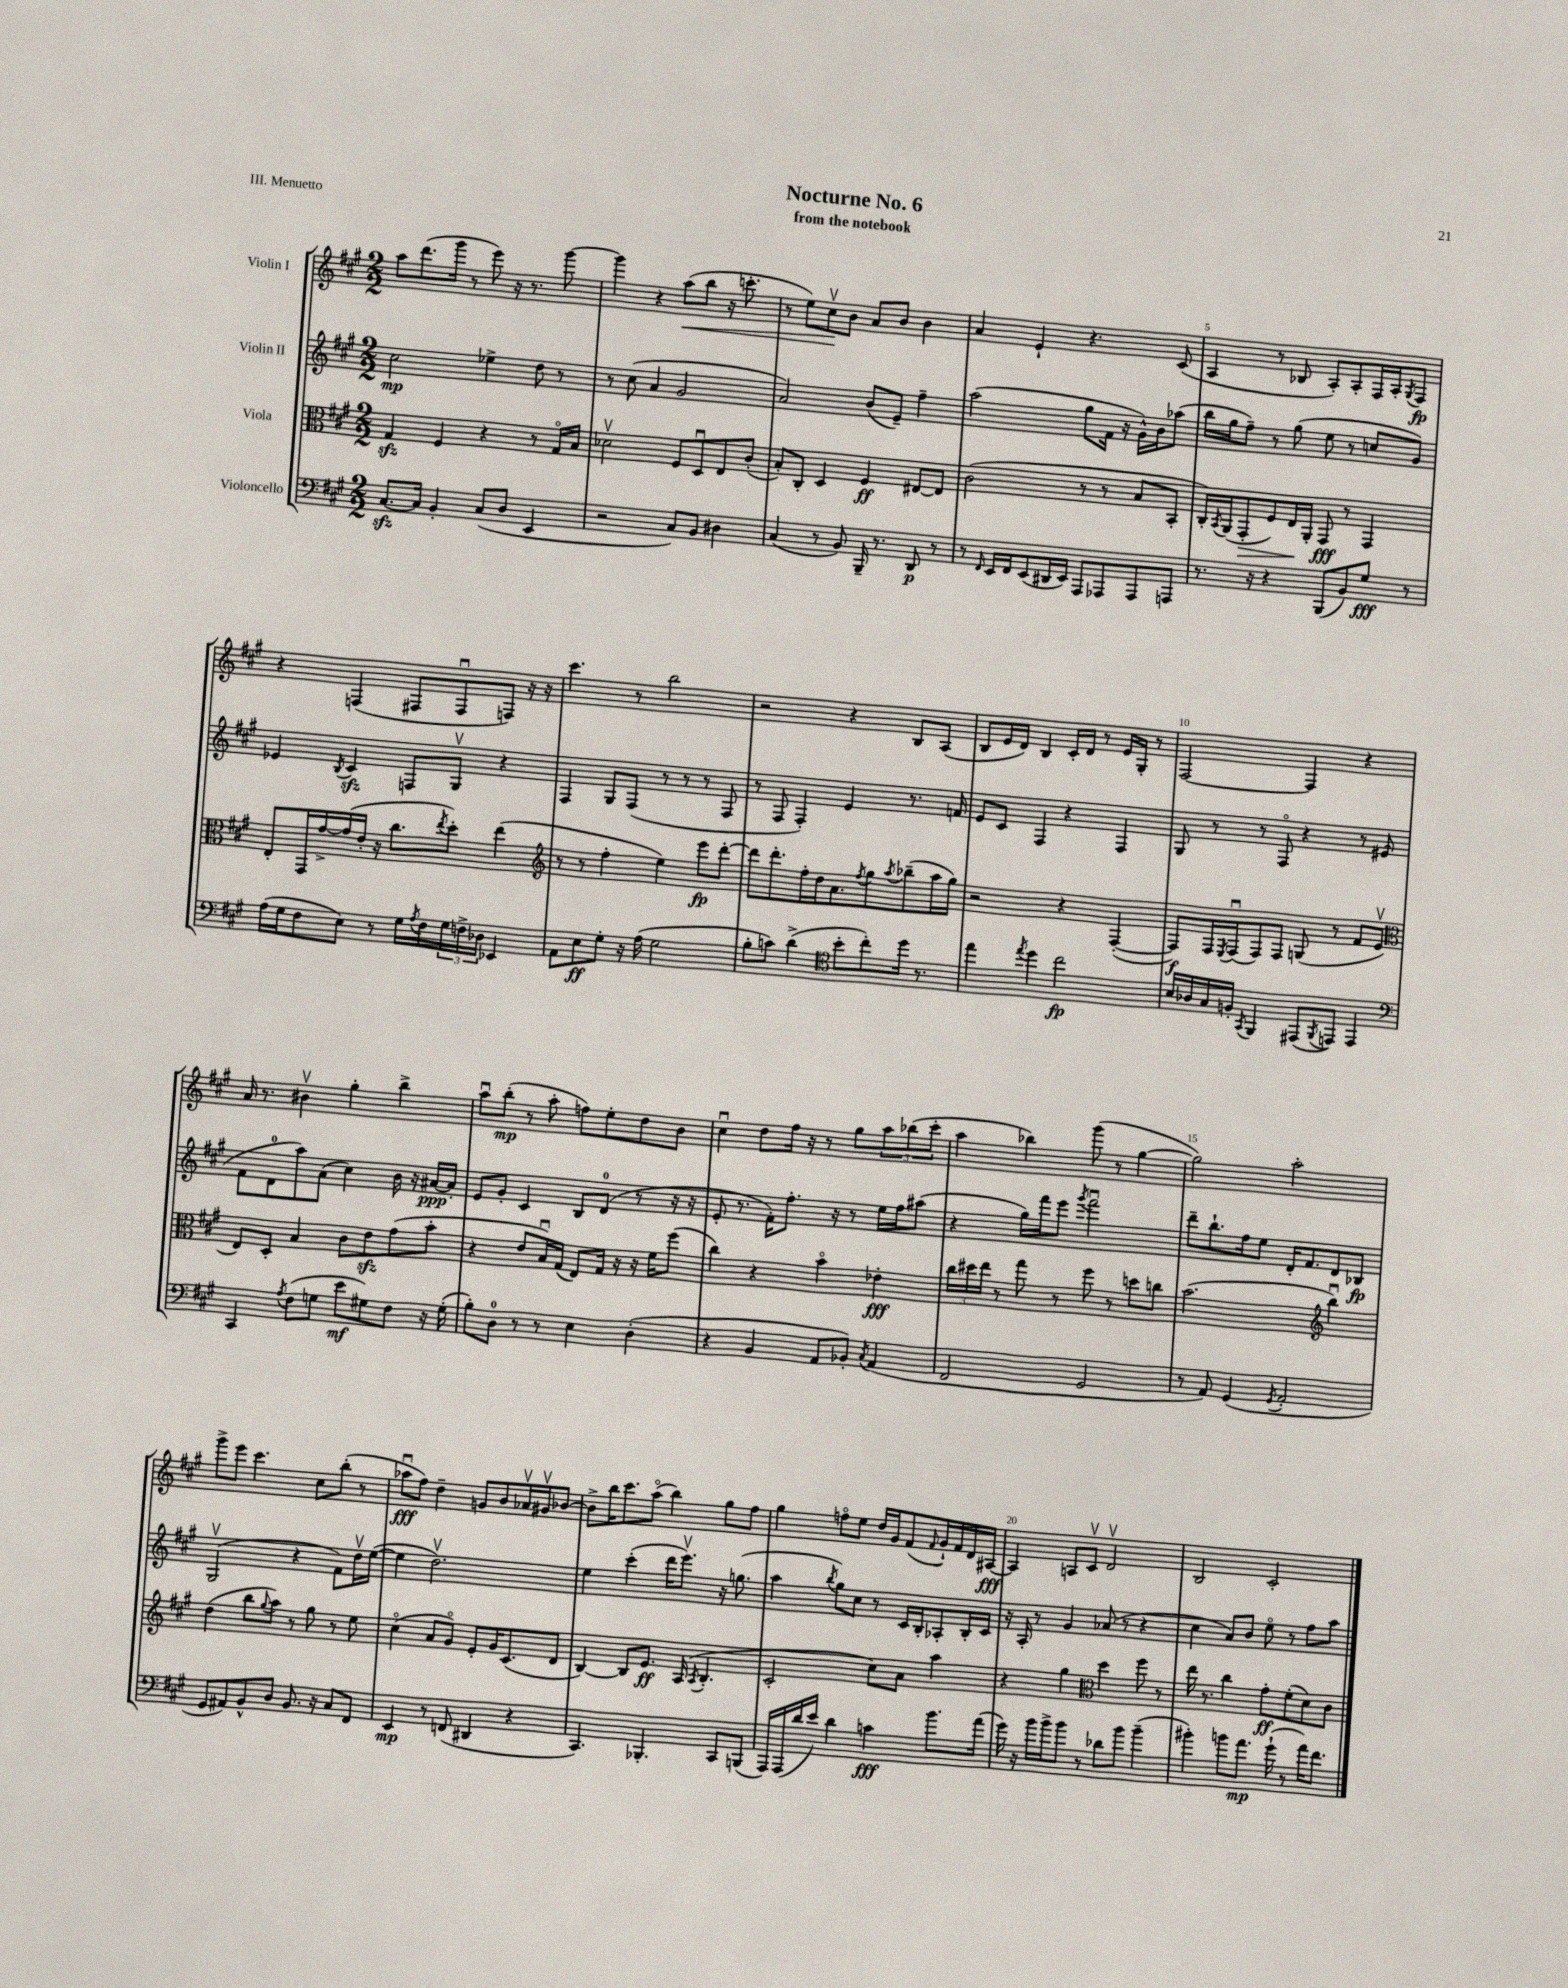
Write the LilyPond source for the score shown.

\header { title = "Nocturne No. 6" subtitle = "from the notebook" piece = "III. Menuetto" }
<<
\new StaffGroup <<
\new Staff = "s0" \with { instrumentName = "Violin I" } {
    \clef treble \key a \major \numericTimeSignature \time 2/2
    a''8 d'''8.( gis'''16 r8 e'''8) r16 r8. gis'''8~ |
    gis'''4 r4 a''8\<( b''8 r16 c'''8.-. |
    r8 e''8) cis''8\upbow\! b'8 a'8 b'8 b'4 |
    a'4 e'4-! r4. cis'8( |
    a4 r8 bes8 a8-.) a8-. fis16 a16-. \acciaccatura { gis8 } fis8\fp |
    r4 f4( fis8 fis8\downbow f8) r16 r16 |
    cis'''4. r8 b''2 |
    r2 r4 b8 a8( |
    b8 e'16 d'16) b4 cis'16-. d'16 r8 e'16 gis16-. r8 |
    fis2~ fis4 r4 |
    a'16 r8. bis'4\upbow gis''4-. b''4-> |
    a''8\downbow b''8-.\mp( r8 a''8-. f''8) e''8-. d''8 b'8 |
    cis''4\downbow d''8 fis''16 r16 r8 gis''8 \tuplet 3/2 { a''8 bes''8( cis'''8-. } |
    a''4 bes''4) gis'''8( r8 gis''4~ |
    gis''2) a''2-. |
    gis'''8-> e'''8 cis'''4. cis''8 b''8-.( r8 |
    aes''8\downbow\fff fis''8) d''4-- g'8 b'8 aes'16\upbow gis'16\upbow bes'8~ |
    bes'8-> b''16 cis'''8. a''8\flageolet( b''4) gis''8 fis''8 |
    gis''4 f''8\flageolet e''8 d''16 gis'16 fis'8( \appoggiatura { fis'8 } gis'16-!) fis'16 d'16 ais16~\fff |
    ais4 a8 cis'8\upbow d'2\upbow |
    b2 cis'2-. \bar "|." |
}
\new Staff = "s1" \with { instrumentName = "Violin II" } {
    \clef treble \key a \major \numericTimeSignature \time 2/2
    cis''2\mp ees''4-> d''8 r8 |
    r8 cis''8( a'4 gis'2 |
    a'2) b'8( e'8--) fis''4-- |
    a''2( gis''8 fis'16 r16 gis'16-^) b'16 aes''8( |
    b''16 gis''16 fis''8--) r8 gis''8( e''8 r8 c''8 gis'8) |
    ees'4 \acciaccatura { b8 } cis'4\sfz f8 gis8\upbow r4 |
    fis4 gis8 fis8( r8 r8 r8 fis8 |
    r8 fis8 fis4-.) e'4 r8. f'16 |
    e'8 cis'8 fis4 r4 fis4 |
    gis8 r8 r8 fis8\flageolet r4 r8 eis'8( |
    fis'8 d'8-0 a''8) a'8( cis''4) b'16 r16 ais'16~\ppp ais'16-. |
    e'8 gis'8-. cis'4 b8 d'8-0( r8 r16 r16 |
    e'8-. r8. fis'16-.) fis''8.-. r16 r8 e''16 fis''16 ais''8( |
    r4 gis''16) fis'''16 e'''8 \acciaccatura { gis'''8 } fis'''2\downbow |
    d'''8-- b''8.-! fis''16 e''8 d'16-. fis'8. d'8 bes8\fp |
    gis2\upbow( r4 fis'8) d''16\upbow e''16~( |
    e''4 d''2.\upbow) |
    e''4 cis'''4-.( d'''16 e'''8.\upbow) r16 g''8.( |
    a''4 \acciaccatura { b''8 } gis''8) cis''8 r8 cis'16 b16-. aes8-. b16-. cis'16 |
    r16 a16-. r8 gis'4 aes'8( r8 r4 |
    cis''4 a'8) b'8 e''8\flageolet r8 fis''8 a''8 \bar "|." |
}
\new Staff = "s2" \with { instrumentName = "Viola" } {
    \clef alto \key a \major \numericTimeSignature \time 2/2
    gis4\sfz fis4 r4 r8 gis16\flageolet b16 |
    des'2\upbow fis8 d8\downbow e8 cis'8-.( |
    b8-.) cis8-. d4 fis4\ff eis8~ eis8 |
    cis'2( r8 r8 b8 b,8-. |
    cis16-.) \acciaccatura { b,8 } a,16( gis,8-.\> fis8) e16\! a,16-. gis,8\fff r8 gis,4 |
    e8-. gis,16 gis'16~-> gis'16( e'16-. r16 cis''8. \acciaccatura { e''8 } d''8-.) e''4( |
    \clef treble r8 r8 fis''4-. e''4) e'''8\fp d'''8~-. |
    d'''8 d'''8.-. fis''16-. d''16 a'8. \acciaccatura { fis''8 } gis''8 \acciaccatura { a''8 } bes''8--( a''16 gis''16) |
    r2 r4 fis4~-.( |
    fis8\f) fis16 \acciaccatura { e8 } fis16\downbow( fis8) fis8 g8( r8 fis'8 e'8\upbow |
    \clef alto e8) d8-. b4 cis'8 e'8\sfz gis'8( b'8-. |
    r4 e'8 b16\downbow) gis16( e8) gis16 r16 r16 fis'16 fis''8( |
    cis''4) r4 b'4\flageolet ees'4-.\fff |
    \tuplet 3/2 { cis''16 dis''16 e''16 } r8 gis''8 r8 fis''8 r8 d''8 c''8 |
    b'2.( \clef treble b''4\downbow) |
    d''4( b''8 \appoggiatura { gis''8 } a''8) r8 gis''8 r8 e''8 |
    cis''4\flageolet( a'8 gis'8\flageolet) e'8-. gis'16 cis'8.( d'8 |
    b4~) b8 e'8.\ff a16( \acciaccatura { a8 } b4.-. |
    cis'2-. cis''8) a'8 a''4 |
    r4 gis''4 \clef alto d''4 fis''8 r8 |
    e''16 r8. cis''4 gis'8-.\ff fis'8-.( d'8) cis'8 \bar "|." |
}
\new Staff = "s3" \with { instrumentName = "Violoncello" } {
    \clef bass \key a \major \numericTimeSignature \time 2/2
    cis8.~\sfz cis16 b,4-. cis8( d8 e,4 |
    r2 cis8) b,8 dis4 |
    cis4( r8 b,8) b,,16-- r8. d,8\p r8 |
    r8 \grace { fis,16 } e,16 fis,16 e,8( dis,16 e,16) a,,8 aes,,8 aes,,8 a,,8 |
    r8. r16 r4 b,,8( b,8) gis8\fff r8 |
    a16( gis16 fis8 e8) r8 gis16 \acciaccatura { a8 } fis16 \tuplet 3/2 { gis16 f16-> des16 } ees,4 |
    a,8 e8\ff gis8-. r16 a16( gis2 |
    b8-. c'8) d'4->( \clef tenor b'8-. cis''8-.) d''16 r8. |
    e''4 \acciaccatura { e''8 } d''4 cis''2\fp |
    b16 aes16 gis16 f16-. \acciaccatura { gis,8 } fis,4 eis,8( \acciaccatura { fis,8 } e,8) e,4 |
    \clef bass cis,4 \acciaccatura { a8 } fis8( g8 e'8\mf gis8) fis8 r16 gis16-.( |
    b8-.) d8-0 r8 r8 e4 d4-.( |
    r4 b,4 a,8 bes,8-.) \acciaccatura { cis8 } a,4( |
    fis,2 gis,2 |
    r8 a,8) gis,4( \acciaccatura { gis,8 } a,2-. |
    gis,8 ais,8) b,8-^ d8 b,8. r16 cis8 fis,8 |
    e,4\mp r8 f,8( dis,4 r4 |
    cis,4.) bes,,4.-. cis,8 b,,8( |
    a,,16) a,,16( d'16 e'16) d'4 c'4\fff b'8. a'16( |
    gis'16) r16 b'16 b'16-> b'8 r8 des'8 b'8 b'4--( |
    bis'4-.) b'8 a'8.\mp gis'16-!( r8 a'16) fis'8. \bar "|." |
}
>>
>>
\layout { \context { \Score \override BarNumber.break-visibility = ##(#f #t #t) barNumberVisibility = #(every-nth-bar-number-visible 5) } }
